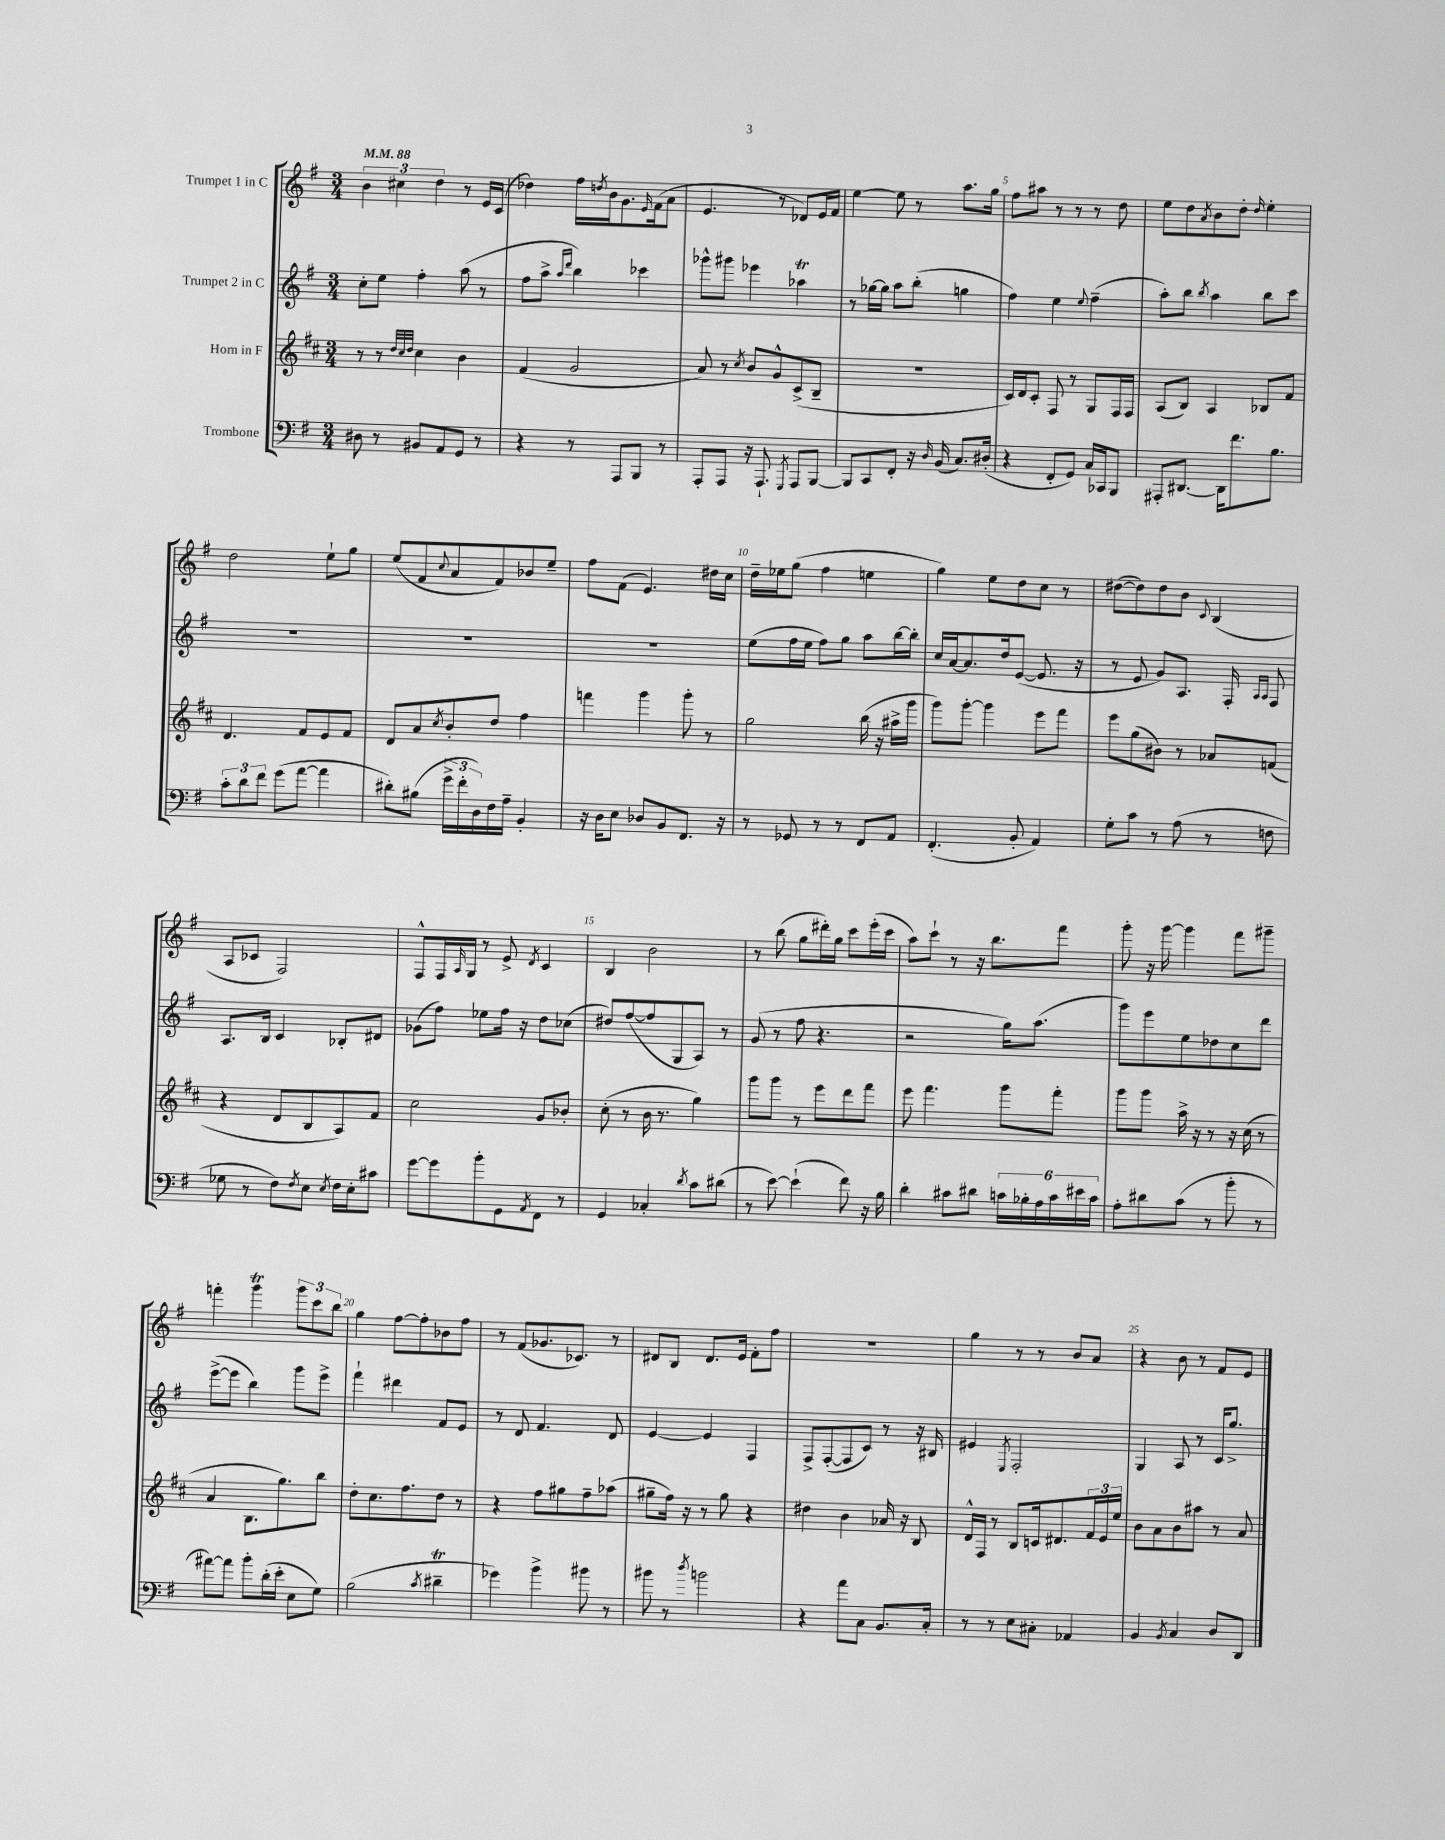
<<
\new StaffGroup <<
\new Staff = "s0" \with { instrumentName = "Trumpet 1 in C" } {
    \clef treble \key g \major \numericTimeSignature \time 3/4 \tempo 4 = 88
    \tuplet 3/2 { b'4 cis''4 d''4 } r8 e'16 c'16( |
    des''4) fis''16 \acciaccatura { d''8 } b'16 g'8. \grace { e'16 } fis'16( a'8 |
    e'4. r8 des'8) e'16 fis'16 |
    e''4~ e''8 r8 a''8. g''16 |
    fis''8 ais''8 r8 r8 r8 d''8 |
    e''8 d''8 \acciaccatura { a'8 } b'8 d''8-. \grace { d''16 } e''4-. |
    d''2 e''8-! g''8 |
    e''8( fis'8 \appoggiatura { c''8 } a'8 fis'8) bes'8 e''8-- |
    fis''8 fis'8( e'4.) dis''16 c''16 |
    d''16-- ees''16 g''8( fis''4 e''4 |
    g''4) e''8 d''8 c''8 r8 |
    dis''8~( dis''8) dis''8 b'8 \appoggiatura { c'8 } b4( |
    a8 ces'8 fis2) |
    fis8-^ fis16 \grace { a16 } g16 r8 e'8-> \acciaccatura { d'8 } c'4 |
    b4 b'2 |
    r8 b''8( g''8 dis'''16-.) g''16 c'''8 e'''16-.( c'''16 |
    a''8) c'''8-! r8 r16 b''8. fis'''8 |
    g'''8-. r16 g'''16~ g'''4 fis'''8 gis'''8-- |
    f'''4-. g'''4\trill \tuplet 3/2 { g'''8 c'''8 b''8 } |
    g''4 fis''8~ fis''8-. bes'8 fis''8 |
    r8 fis'8( ges'8. ces'8.) r8 |
    dis'8 b8 dis'8. e'16 fis'8-. fis''8 |
    R2. |
    g''4 r8 r8 b'8 a'8 |
    r4 b'8 r8 fis'8 e'8 \bar "|." |
}
\new Staff = "s1" \with { instrumentName = "Trumpet 2 in C" } {
    \clef treble \key g \major \numericTimeSignature \time 3/4
    c''8-. e''8 fis''4-. a''8( r8 |
    fis''8 a''8-> \grace { a''16 d'''16 } b''4) ces'''4 |
    ges'''8-^ gis'''8 ees'''4 aes''4\trill |
    r8 ges''16~ ges''16 a''8 b''8-.( g''4 |
    fis''4) e''4 \appoggiatura { e''8 } fis''4--( |
    a''8-.) b''8 \acciaccatura { b''8 } a''4 b''8 c'''8 |
    R2. |
    R2. |
    R2. |
    e''8( fis''16 e''16 fis''8) g''8 a''8 b''16~ b''16-. |
    c''16 a'16~ a'8. d''16 e'8~( e'8. r16 |
    r8 e'8 g'8) a8. fis16-. \grace { a16 a16 } fis8 |
    a8. b16 c'4 bes8-. dis'8 |
    ges'8( fis''8) ees''8 fis''16 r16 d''8 ces''8( |
    dis''8) fis''8~( fis''8 g8 a8) r8 |
    g'8( r8 fis''8 r4. |
    r2 g''16) a''8.( |
    g'''8) e'''8 e''8 des''8 c''8 d'''8 |
    e'''8~->( e'''8 b''4) g'''8 e'''8-> |
    fis'''4-! dis'''4 fis'8 e'8 |
    r8 d'8 fis'4. d'8 |
    e'4~ e'4 fis4 |
    fis8-> fis8~-.( fis8 c'8) r8 r16 bis16 |
    eis'4 \acciaccatura { e8 } fis2-. |
    g4 a8 r8 c'16 g''8.-> \bar "|." |
}
\new Staff = "s2" \with { instrumentName = "Horn in F" } {
    \clef treble \key d \major \numericTimeSignature \time 3/4
    r8 r8 \grace { d''32 cis''32 d''32 } cis''4 b'4 |
    fis'4( g'2 |
    a'8) r8 \acciaccatura { cis''8 } b'8 g'8-^ cis'8->( b8-- |
    R2. |
    cis'16) d'16 cis'8-. fis8 r8 g8 fis16 fis16 |
    a8( b8) a4 bes8 fis'8 |
    d'4. fis'8 e'8 fis'8 |
    d'8 a'8 \acciaccatura { cis''8 } b'8-. d''8 fis''4 |
    f'''4 g'''4 g'''8-. r8 |
    g''2 b''16( r16 ais''16-> g'''16 |
    g'''8) g'''8~-. g'''4 e'''8 fis'''8 |
    e'''8 g''8( bis'8) r8 aes'8 f'8( |
    r4 d'8 b8 a8) fis'8 |
    cis''2 g'8 bes'8-. |
    cis''8-.( r8 b'16 r8. g''4) |
    g'''8 g'''8 r8 e'''8 d'''8 fis'''8 |
    e'''8 fis'''4. g'''8 fis'''8-. |
    g'''8 g'''8 a''16-> r16 r8 r16 cis''16( r8 |
    a'4 b8. g''8.) b''8 |
    d''8-. cis''8. fis''8. d''8 r8 |
    r4 fis''8 gis''8 fis''8-- aes''8( |
    gis''8-- fis''16) r16 r8 gis''8 r4 |
    dis''4 b'4 aes'16 r16 b8 |
    d'16-^ fis16 r8 b8 c'16 dis'8. \tuplet 3/2 { fis'16 e'16 e''16 } |
    b'8 a'8 b'8 ais''8 r8 a'8 \bar "|." |
}
\new Staff = "s3" \with { instrumentName = "Trombone" } {
    \clef bass \key g \major \numericTimeSignature \time 3/4
    dis8 r8 bis,8 a,8 g,8 r8 |
    r4 r8 a,,8 b,,8 r8 |
    a,,8-. a,,8 r16 a,,8.-! \acciaccatura { g,,8 } a,,8 b,,8~ |
    b,,8 c,8 fis,8-. r16 \grace { d16 } b,16( c8.) dis16-.( |
    r4 fis,8-. g,8) c16 ces,16 b,,8 |
    ais,,8-. dis,8.~ dis,16 fis'8. b8. |
    \tuplet 3/2 { c'8-. d'8 fis'8 } g'8( a'8~ a'4 |
    dis'8-.) bis8( \tuplet 3/2 { g'16-> fis'16-. d16) } fis16 a16-- b,4-. |
    r16 d16 e8 des8 b,8 fis,8. r16 |
    r8 ges,8 r8 r8 fis,8 a,8 |
    fis,4.-.( b,8-. a,4) |
    g8-. c'8 r8 a8( r8 f8 |
    ges8 r8 fis8) \acciaccatura { fis8 } e8 \acciaccatura { e8 } fis16 e16-. cis'8 |
    g'8~ g'8 b'8-. g,8 \acciaccatura { a,8 } fis,8 r8 |
    g,4 ces4-. \acciaccatura { d'8 } c'8 dis'8( |
    r8 e'8~) e'4-!( fis'8) r16 b16 |
    d'4-. cis'8 dis'8 \tuplet 6/4 { c'16 bes16-. a16 c'16 eis'16 c'16 } |
    a8-. dis'8 c'8( r8 b'8-. r8 |
    ais'8~) ais'8 b'8-. d'16-.( e'16-. e8 g8) |
    b2( \acciaccatura { c'8 } dis'4--\trill |
    ges'4) b'4-> bis'8 r8 |
    bis'8 r8 \acciaccatura { d''8 } b'2 |
    r4 a'8 c8 b,8. c16-. |
    r8 r8 e8 cis8-. aes,4 |
    b,4 \acciaccatura { b,8 } c4 d8 d,8 \bar "|." |
}
>>
>>
\layout { \context { \Score \override BarNumber.break-visibility = ##(#f #t #t) barNumberVisibility = #(every-nth-bar-number-visible 5) } }
